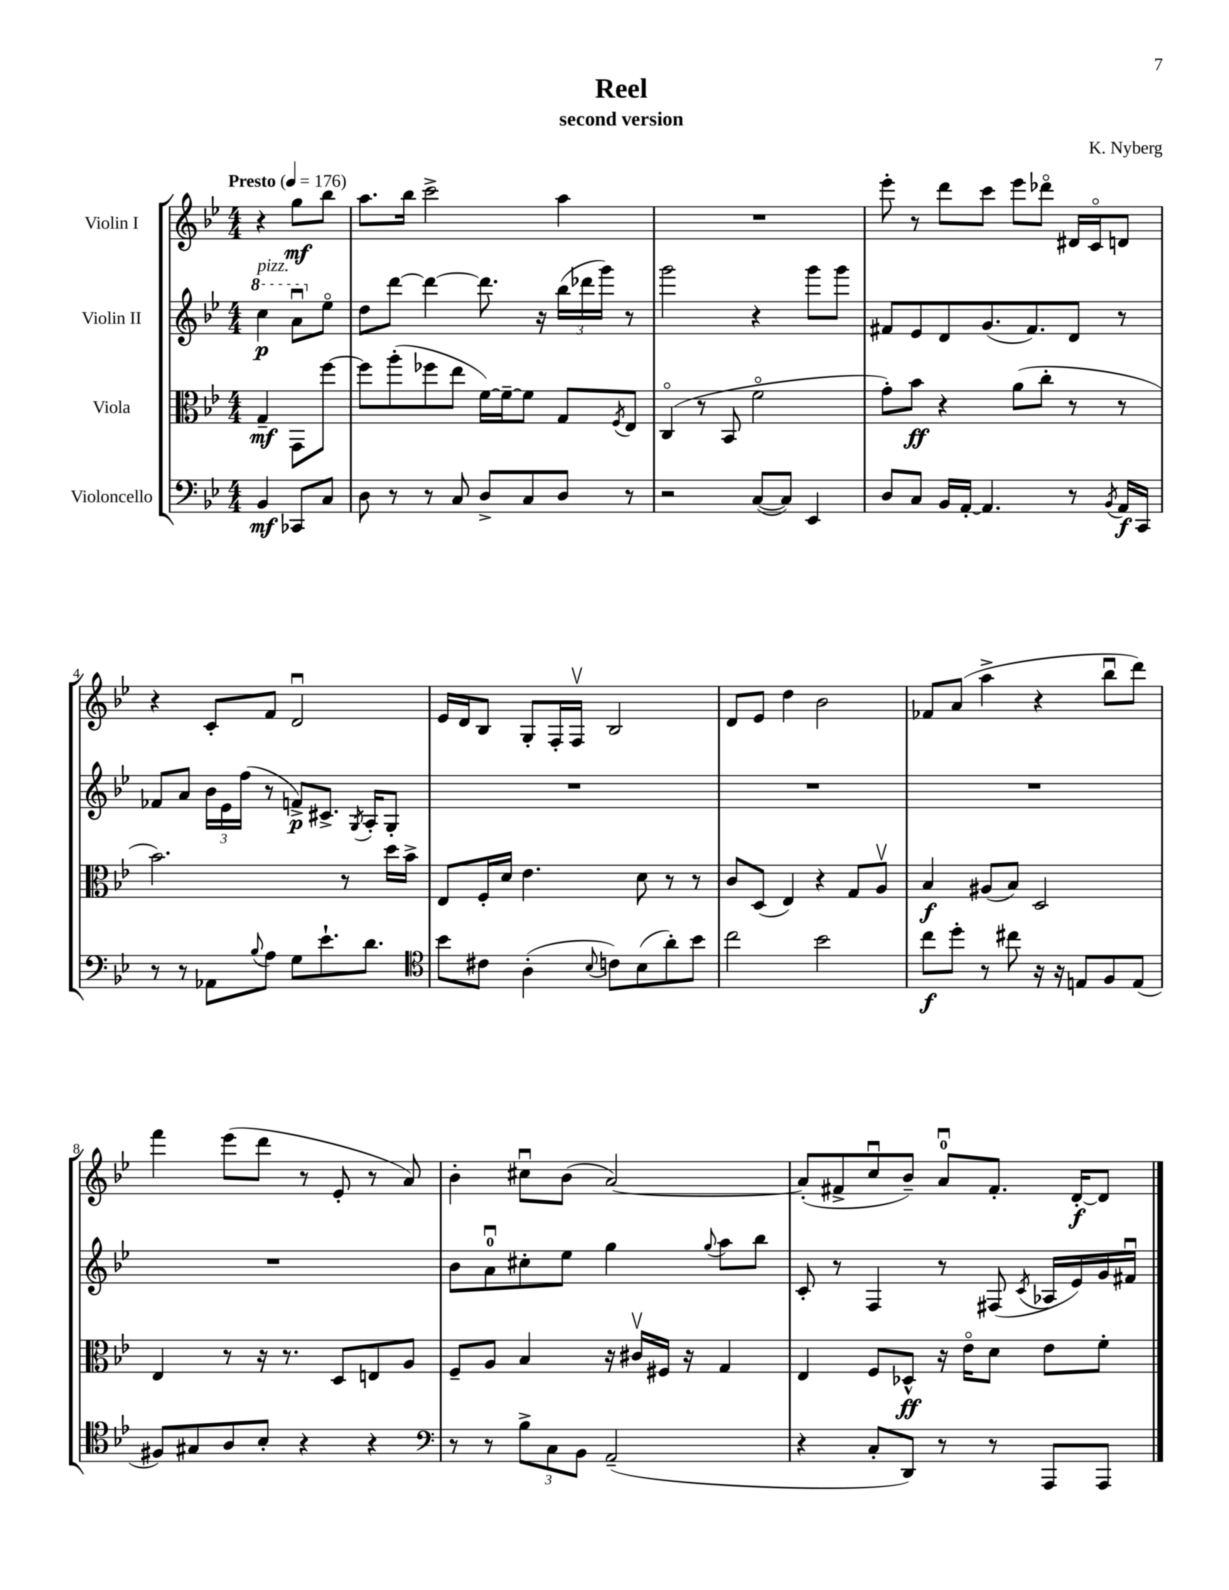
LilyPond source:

\header { title = "Reel" composer = "K. Nyberg" subtitle = "second version" }
<<
\new StaffGroup <<
\new Staff = "s0" \with { instrumentName = "Violin I" } {
    \clef treble \key bes \major \numericTimeSignature \time 4/4 \partial 2 \tempo "Presto" 4 = 176
    r4 g''8\mf bes''8 |
    a''8. bes''16 c'''2-> a''4 |
    R1 |
    ees'''8-. r8 d'''8 c'''8 ees'''8 des'''8\flageolet dis'16 c'16\flageolet d'8 |
    r4 c'8-. f'8 d'2\downbow |
    ees'16 d'16 bes8 g8-. f16-. f16\upbow bes2 |
    d'8 ees'8 d''4 bes'2 |
    fes'8 a'8( a''4-> r4 bes''8\downbow d'''8) |
    f'''4 ees'''8( d'''8 r8 ees'8-. r8 a'8) |
    bes'4-. cis''8\downbow bes'8( a'2~) |
    a'8-.( fis'8-> c''8\downbow bes'8--) a'8-0\downbow fis'8.-. d'16~-.\f d'8 \bar "|." |
}
\new Staff = "s1" \with { instrumentName = "Violin II" } {
    \clef treble \key bes \major \numericTimeSignature \time 4/4 \partial 2
    \ottava #1 c'''4\p^\markup { \italic "pizz." } a''8\downbow \ottava #0 ees''8\flageolet |
    d''8 d'''8~ d'''4~ d'''8. r16 \tuplet 3/2 { bes''16( des'''16 g'''16) } r8 |
    g'''2 r4 g'''8 g'''8 |
    fis'8 ees'8 d'8 g'8.( fis'8.) d'8 r8 |
    fes'8 a'8 \tuplet 3/2 { bes'16 ees'16 f''16( } r8 f'8->\p) cis'8.-> \acciaccatura { g8 } a16-. g8-. |
    R1 |
    R1 |
    R1 |
    R1 |
    bes'8 a'8-0\downbow cis''8-. ees''8 g''4 \appoggiatura { g''8 } a''8 bes''8 |
    c'8-. r8 f4 r8 fis8( \acciaccatura { c'8 } aes16 ees'16) g'16 fis'16\downbow \bar "|." |
}
\new Staff = "s2" \with { instrumentName = "Viola" } {
    \clef alto \key bes \major \numericTimeSignature \time 4/4 \partial 2
    g4--\mf g,8 f''8~ |
    f''8 a''8-.( fes''8 ees''8 f'16~) f'16~-- f'8 g8 \acciaccatura { f8 } ees8 |
    c4\flageolet( r8 bes,8 f'2\flageolet |
    g'8-.) bes'8\ff r4 a'8( c''8-. r8 r8 |
    bes'2.) r8 d''16 bes'16-> |
    ees8 f16-. d'16 ees'4. d'8 r8 r8 |
    c'8 d8( ees4) r4 g8 a8\upbow |
    bes4\f ais8( bes8) d2 |
    ees4 r8 r16 r8. d8 e8 a8 |
    f8-- a8 bes4 r16 cis'16\upbow fis16 r16 g4 |
    ees4 f8 des8-^\ff r16 ees'16\flageolet d'8 ees'8 f'8-. \bar "|." |
}
\new Staff = "s3" \with { instrumentName = "Violoncello" } {
    \clef bass \key bes \major \numericTimeSignature \time 4/4 \partial 2
    bes,4\mf ces,8 c8 |
    d8 r8 r8 c8 d8-> c8 d8 r8 |
    r2 c8~( c8) ees,4 |
    d8 c8 bes,16 a,16~-. a,4. r8 \acciaccatura { bes,8 } a,16\f c,16 |
    r8 r8 aes,8 \appoggiatura { bes8 } a8 g8 ees'8.-! d'8. |
    \clef tenor bes'8 cis'8 a4-.( \appoggiatura { bes8 } c'8) bes8( a'8-.) bes'8 |
    c''2 bes'2 |
    c''8\f d''8-. r8 cis''8 r16 r16 e8 f8 e8( |
    fis8) gis8 a8 bes8-. r4 r4 |
    \clef bass r8 r8 \tuplet 3/2 { bes8-> c8 bes,8 } a,2--( |
    r4 c8-. d,8) r8 r8 a,,8 a,,8 \bar "|." |
}
>>
>>
